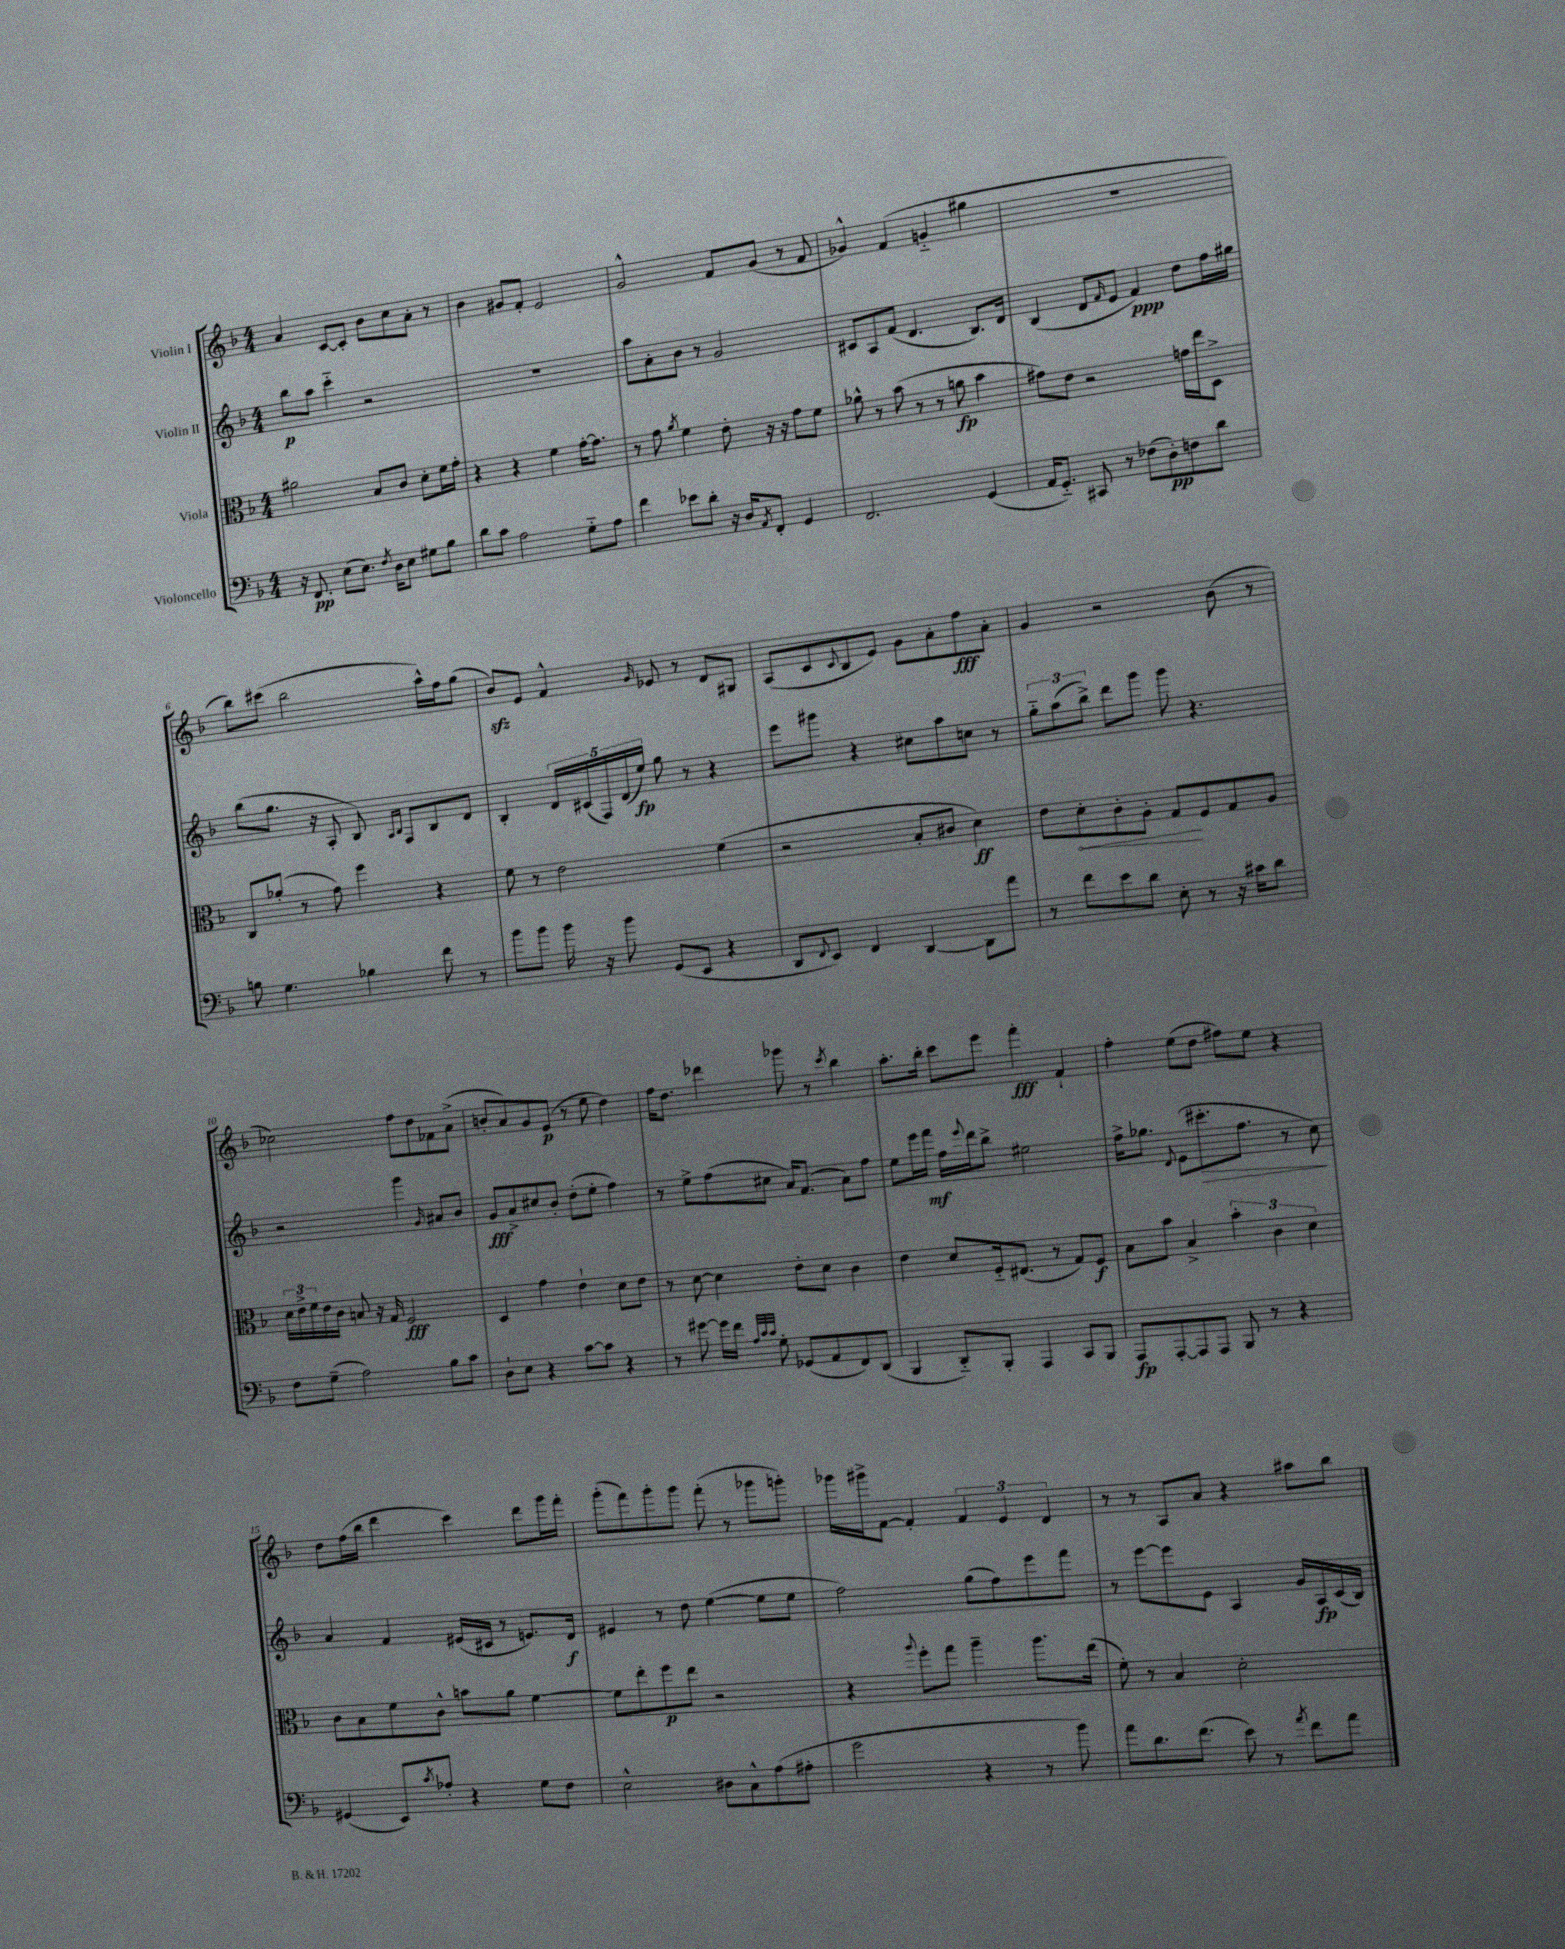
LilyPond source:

<<
\new StaffGroup <<
\new Staff = "s0" \with { instrumentName = "Violin I" } {
    \clef treble \key f \major \numericTimeSignature \time 4/4
    a'4 c'8~ c'8-. bes'8 c''8 a'8-. r8 |
    bes'4 gis'8 f'8-. e'2 |
    g'2-^ f'8 g'8( r8 f'8 |
    ges'4-^) f'4( g'4-_ gis''4 |
    R1 |
    bes''8) cis'''8( bes''2 a''16-^) f''16 g''8( |
    bes'8\sfz) e'8 f'4-^ \grace { g'16 } ees'8 r8 d'8 gis8 |
    a8( c'8 \appoggiatura { c'8 } bes8 e'8) g'8 a'8-. f''8\fff a'8-. |
    g'4 r2 bes'8( r8 |
    ces''2) f''8 d''8 fes'8 a'8->( |
    b'8-. a'8) g'8 e'8\p( r8 e''8 d''4) |
    f''16 d''8. des'''4 ges'''8 r8 \acciaccatura { c'''8 } bes''4 |
    a''8.-. bes''16-. c'''8 e'''8 f'''4-.\fff f'4-! |
    f''4-. e''8( d''8 fis''8) e''8 r4 |
    d''8 f''16( bes''16 d'''4 c'''4) d'''8 g'''16 f'''16-. |
    g'''8-.( f'''8) g'''8-. g'''8 f'''8-.( r8 ges'''8 g'''8-.) |
    ges'''16 gis'''16-> f'8~ f'4-. \tuplet 3/2 { f'4 e'4 d'4 } |
    r8 r8 a8 a'8 r4 ais''8 bes''8 \bar "|." |
}
\new Staff = "s1" \with { instrumentName = "Violin II" } {
    \clef treble \key f \major \numericTimeSignature \time 4/4
    bes''8\p a''8 c'''4-_ r2 |
    R1 |
    a''8 a'8-. bes'8 r8 g'2 |
    cis'8 a8 f'8( d'4. bes8.) d'16 |
    bes4( d'8 \grace { f'16 } e'8 f'4\ppp) d''8 f''16 gis''16 |
    bes''8( g''8. r16 a8-. bes8) \grace { a16 bes16 } f8 bes8 d'8 |
    bes4-. \tuplet 5/4 { d'16 cis'16( f16) d'16( e''16\fp) } g''8 r8 r4 |
    e'''8 gis'''8 r4 cis''8 a''8 c''8 r8 |
    \tuplet 3/2 { g''8-_ a''8( bes''8->) } d'''8 g'''8 g'''8 r4. |
    r2 g'''4 \grace { g'16 } ais'8 bes'8 |
    g'8\fff a'8-> cis''8 bes'8-. d''8-.( e''8-. f''4) |
    r8 e''8-> f''8( cis''8 a'16) f'8.( a'8) f''8 |
    e''8 e'''16 f'''16\mf f''16 \appoggiatura { e'''8 } d'''16 bes''8-> eis''2 |
    f''16-> ges''8. \appoggiatura { d'8 } e'8( cis'''8.-.\> f''8. r8 c''8\!) |
    a'4 f'4 eis'16( cis'16 r8 e'8.) d'16\f |
    eis'4 r8 d''8 e''4~( e''8 e''8 |
    f''2) g''8( f''8) e'''8 f'''8 |
    r8 e'''8~ e'''8 e'8 a4 g'16 a16\fp c'16( bes16) \bar "|." |
}
\new Staff = "s2" \with { instrumentName = "Viola" } {
    \clef alto \key f \major \numericTimeSignature \time 4/4
    ais'2 bes8 c'8 d'8-. f'16 g'16-. |
    r4 r4 f'4 g'16~-. g'8. |
    r8 g'8 \acciaccatura { a'8 } f'4 e'8-. r16 r16 g'8 f'8 |
    aes'8-^ r8 bes'8( r8 r8 a'8\fp bes'4 |
    gis'8) e'8 r2 g'16 e''16 d8-> |
    c8 aes'8-.( r8 g'8) f''4 r4 |
    f'8 r8 e'2 f'4( |
    r2 bes8-. cis'8 d'4\ff) |
    e'8 \once \override Hairpin.circled-tip = ##t d'8-.\< c'8-. a8-. g8\! f8 g8 a8 |
    \tuplet 3/2 { d'16 e'16-> f'16 } e'16 c'16 b8 r16 g16 f2\fff |
    d4 g'4 e'4-! d'8 e'8 |
    r8 d'8~ d'4 e'8-. d'8 c'4 |
    e'4 d'8 f16-_ eis8.( r8 g8) f8\f |
    bes8 bes'8 bes4-> \tuplet 3/2 { bes'4-. c'4 d'4 } |
    c'8 bes8 f'8 c'8-^ b'8 a'8 f'4~ |
    f'8 e''8-. f''8\p e''8 r2 |
    r4 \appoggiatura { a''8 } f''8-. g''8 a''4-- a''8. e''16( |
    f'8-.) r8 bes4 d'2-. \bar "|." |
}
\new Staff = "s3" \with { instrumentName = "Violoncello" } {
    \clef bass \key f \major \numericTimeSignature \time 4/4
    r16 f,8.\pp e8( e8.) \acciaccatura { f8 } d16 e8 gis8 bes8 |
    d'8 c'8 a2 g8-_ a8 |
    f'4 ees'8 d'8-. r16 d16 \acciaccatura { a,8 } f,8-. g,4 |
    f,2. g,4( |
    a,16 g,8.-_) cis,8 r8 fes8( d8-.\pp) f8 d'8 |
    b8 g4. bes4 f'8 r8 |
    bes'8 bes'8 bes'16 r16 bes'8 g,8( e,8 r4 |
    d,8 \appoggiatura { f,8 } e,8) f,4 d,4~ d,8 a'8 |
    r8 f'8 e'8 d'8 e8-. r8 r16 cis'16 d'8 |
    f8 g8--( a2) bes8 c'8 |
    d8-! e8 r4 c'8~ c'8 r4 |
    r8 gis'8~ gis'16 f'16 \grace { a32 c'32 c'32 } g8-. ges,8( a,8 f,8) d,8( |
    bes,,4 d,8-_) bes,,8-. a,,4 c,8 bes,,8 |
    a,,8\fp a,,8~-. a,,8 a,,8 bes,,8 r8 r4 |
    gis,4( e,8) \acciaccatura { c'8 } aes8-. r4 g8 f8 |
    e2-^ dis8 c8-^ a8( ais8-. |
    g'2 r4 r8 bes'8) |
    a'8 d'8. f'8.( e'8) r8 \acciaccatura { a'8 } f'8 a'8 \bar "|." |
}
>>
>>
